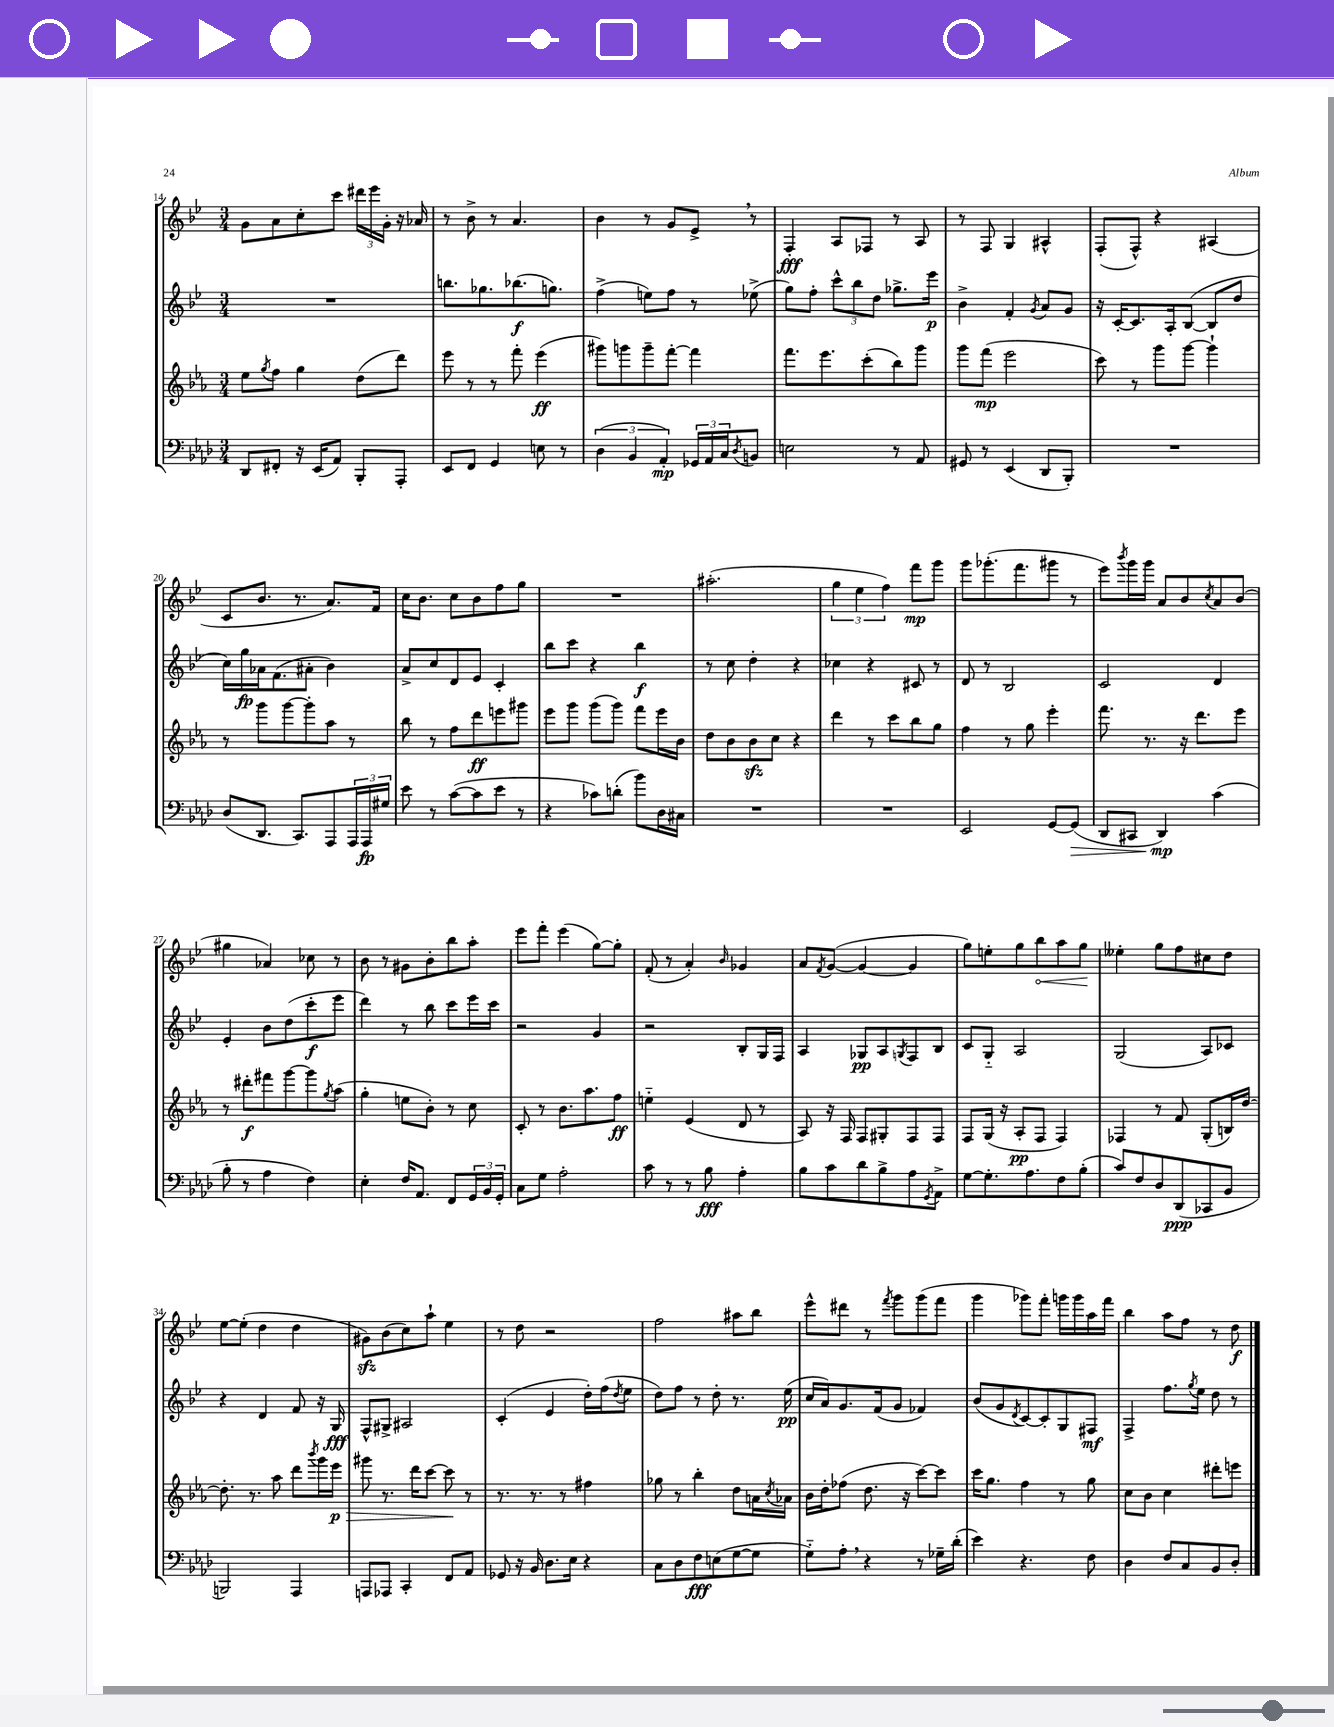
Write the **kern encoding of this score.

**kern	**dynam	**kern	**dynam	**kern	**dynam	**kern	**dynam
*part4	*part4	*part3	*part3	*part2	*part2	*part1	*part1
*staff4	*staff4	*staff3	*staff3	*staff2	*staff2	*staff1	*staff1
*clefF4	*	*clefG2	*	*clefG2	*	*clefG2	*
*k[b-e-a-d-]	*	*k[b-e-a-]	*	*k[b-e-]	*	*k[b-e-]	*
*M3/4	*	*M3/4	*	*M3/4	*	*M3/4	*
=14	=14	=14	=14	=14	=14	=14	=14
8DD-/L	.	8ee-\L	.	2.r	.	8g\L	.
.	.	8qgg/	.	.	.	.	.
8FF#X'/J	.	8ff\J	.	.	.	8a\	.
16r	.	4gg\	.	.	.	8cc'\	.
(16EE-/KL	.	.	.	.	.	.	.
8AA-/J)	.	.	.	.	.	8ccc\J	.
8BBB-'/L	.	(8dd\L	.	.	.	24ddd#X\LL	.
.	.	.	.	.	.	24eee-\	.
.	.	.	.	.	.	24g'\JJ	.
8AAA-'/J	.	8ddd\J)	.	.	.	16r	.
.	.	.	.	.	.	16a-X/	.
=15	=15	=15	=15	=15	=15	=15	=15
8EE-/L	.	8eee-\	.	8.bbn\L	.	8r	.
8FF/J	.	8r	.	.	.	8b-^\	.
.	.	.	.	8.gg-X\	.	.	.
4GG/	.	8r	.	.	.	8r	.
.	.	8fff'\	.	(8.bb-X\	f	4.a/	.
8En\	.	(4eee-\	ff	.	.	.	.
.	.	.	.	8.ggn\J)	.	.	.
8r	.	.	.	.	.	.	.
=16	=16	=16	=16	=16	=16	=16	=16
(6D-\	.	8ggg#X\L)	.	(4ff^\	.	4b-\	.
.	.	8gggn\	.	.	.	.	.
6BB-/	.	.	.	.	.	.	.
.	.	8ggg~\	.	8een\L)	.	8r	.
6AA-'/)	mp	.	.	.	.	.	.
.	.	[8fff'\J	.	8ff\J	.	8g/L	.
24GG-X/LL	.	4fff\]	.	8r	.	8e-^,/J	.
24AA-/	.	.	.	.	.	.	.
24C/J	.	.	.	.	.	.	.
8qD-/	.	.	.	.	.	.	.
8BBn/J	.	.	.	(8ee-X^\	.	8r	.
=17	=17	=17	=17	=17	=17	=17	=17
2En\	.	8.fff\L	.	8gg\L)	.	4F'/	fff
.	.	.	.	8ff'\J	.	.	.
.	.	8.eee-\	.	.	.	.	.
.	.	.	.	12ccc^^\L	.	8A/L	.
.	.	.	.	12bb-\	.	.	.
.	.	(8ccc'\	.	.	.	8F-X/J	.
.	.	.	.	12dd\J	.	.	.
8r	.	8bb-\)	.	8.gg-X^\L	.	8r	.
8AA-/	.	8ggg\J	.	.	.	8A/	.
.	.	.	.	16eee-\Jk	p	.	.
=18	=18	=18	=18	=18	=18	=18	=18
8GG#X/	.	8ggg\L	.	4b-^\	.	8r	.
8r	.	(8fff\J	mp	.	.	8F/	.
(4EE-/	.	2eee-\	.	4f'/	.	4G/	.
.	.	.	.	8qg/	.	.	.
8DD-/L	.	.	.	8a/L	.	4A#X^^/	.
8BBB-'/J)	.	.	.	8g/J	.	.	.
=19	=19	=19	=19	=19	=19	=19	=19
2.r	.	8ccc\)	.	16r	.	(8F'/L	.
.	.	.	.	[16c'/KL	.	.	.
.	.	8r	.	8.c/]	.	8F^^/J)	.
.	.	8ggg\L	.	.	.	4r	.
.	.	.	.	16A'/k	.	.	.
.	.	[8ggg\J	.	([8B-/J	.	.	.
.	.	4ggg`\]	.	8B-/L]	.	(4A#X/	.
.	.	.	.	8dd/J	.	.	.
!!LO:LB:g=z
=20	=20	=20	=20	=20	=20	=20	=20
(8D-/L	.	8r	.	16cc\LL)	.	8c/L	.
.	.	.	.	16gg\	fp	.	.
8.DD-/J	.	8ggg\L	.	16a-X\J	.	8.b-/J	.
.	.	.	.	(8.f\	.	.	.
.	.	[8ggg\	.	.	.	.	.
8.CC/L)	.	.	.	.	.	8.r	.
.	.	8ggg'\]	.	8a#X'\J	.	.	.
8AAA-/	.	8aa-\J	.	4b-\)	.	8.a/L)	.
24AAA-/L	.	8r	.	.	.	.	.
24AAA-/	fp	.	.	.	.	.	.
.	.	.	.	.	.	16f/Jk	.
24G#X/JJ	.	.	.	.	.	.	.
=21	=21	=21	=21	=21	=21	=21	=21
8e-\	.	8bb-\	.	8a^/L	.	16cc\KL	.
.	.	.	.	.	.	8.b-\J	.
8r	.	8r	.	8cc/	.	.	.
([8c\L	.	8ff\L	.	8d/	.	8cc\L	.
8c\]	.	8ddd\	ff	8e-/J	.	8b-\	.
8e-\J	.	8eeen\	.	4c'/	.	8ff\	.
8r	.	8ggg#X\J	.	.	.	8gg\J	.
=22	=22	=22	=22	=22	=22	=22	=22
4r	.	8eee-\L	.	8bb-\L	.	2.r	.
.	.	8ggg\J	.	8ccc\J	.	.	.
8c-X\L)	.	(8ggg\L	.	4r	.	.	.
(8dn'\J	.	8ggg\J)	.	.	.	.	.
8b-\L)	.	8fff\L	.	4bb-\	f	.	.
16D-\L	.	16eee-\L	.	.	.	.	.
16C#X\JJ	.	16b-\JJ	.	.	.	.	.
=23	=23	=23	=23	=23	=23	=23	=23
2.r	.	8dd\L	.	8r	.	(2.aa#X'\	.
.	.	8b-\	.	8cc\	.	.	.
.	.	8b-zz\	.	4dd'\	.	.	.
.	.	8cc\J	.	.	.	.	.
.	.	4r	.	4r	.	.	.
=24	=24	=24	=24	=24	=24	=24	=24
2.r	.	4ddd\	.	4cc-X\	.	6gg\	.
.	.	.	.	.	.	6ee-\	.
.	.	8r	.	4r	.	.	.
.	.	.	.	.	.	6ff\)	.
.	.	8ccc\L	.	.	.	.	.
.	.	8bb-\	.	8c#X/	.	8fff\L	mp
.	.	8gg\J	.	8r	.	8ggg\J	.
=25	=25	=25	=25	=25	=25	=25	=25
2EE-/	.	4ff\	.	8d/	.	8ggg\L	.
.	.	.	.	8r	.	(8.ggg-X'\	.
.	.	8r	.	2B-/	.	.	.
.	.	.	.	.	.	8.fff\	.
.	.	8gg\	.	.	.	.	.
[8GG/L	.	4eee-'\	.	.	.	8ggg#X\J	.
!	!LO:HP:b	!	!	!	!	!	!
(8GG/J]	>	.	.	.	.	8r	.
=26	=26	=26	=26	=26	=26	=26	=26
8DD-/L	.	8.fff\	.	2c/	.	8eee-\L)	.
.	.	.	.	.	.	8qbbb-/	.
8CC#X/J	.	.	.	.	.	16ggg\L	.
.	.	8.r	.	.	.	16ggg\JJ	.
4DD-/)	mp	.	.	.	.	8a/L	.
.	.	16r	.	.	.	8b-/	.
.	.	8.ddd\L	.	.	.	.	.
.	.	.	.	.	.	8qcc/	.
(4c\	]	.	.	4d/	.	8a/	.
.	.	8eee-\J	.	.	.	(8b-/J	.
!!LO:LB:g=z
=27	=27	=27	=27	=27	=27	=27	=27
8B-'\	.	8r	.	4e-'/	.	4gg#X\	.
8r	.	8ddd#X'\L	f	.	.	.	.
4A-\	.	8fff#X\	.	8b-\L	.	4a-X/)	.
.	.	[8ggg\	.	(8dd\	.	.	.
4F\)	.	8ggg\]	.	8ccc'\	f	8cc-X\	.
.	.	8qgg/	.	.	.	.	.
.	.	(8aa-\J	.	8eee-\J	.	8r	.
=28	=28	=28	=28	=28	=28	=28	=28
4E-'\	.	4gg'\	.	4ddd\)	.	8b-\	.
.	.	.	.	.	.	8r	.
16F/KL	.	8een\L	.	8r	.	8g#X\L	.
8.AA-/J	.	.	.	.	.	.	.
.	.	8b-'\J)	.	8bb-\	.	8b-'\	.
8FF/L	.	8r	.	8ccc\L	.	8bb-\	.
24GG/L	.	8cc\	.	16eee-\L	.	8aa'\J	.
24BB-/	.	.	.	.	.	.	.
.	.	.	.	16ccc\JJ	.	.	.
24GG'/JJ	.	.	.	.	.	.	.
=29	=29	=29	=29	=29	=29	=29	=29
8C\L	.	8c'/	.	2r	.	8eee-\L	.
8G\J	.	8r	.	.	.	8fff'\J	.
2A-'\	.	8.b-\L	.	.	.	(4eee-\	.
.	.	8.aa-\	.	.	.	.	.
.	.	.	.	4g/	.	[8gg\L)	.
.	.	8ff\J	ff	.	.	8gg'\J]	.
=30	=30	=30	=30	=30	=30	=30	=30
8c\	.	4een\	.	2r	.	(8f'/	.
8r	.	.	.	.	.	8r	.
8r	.	(4e-/	.	.	.	4a'/)	.
8B-\	fff	.	.	.	.	.	.
.	.	.	.	.	.	16qqb-/	.
4A-'\	.	8d/	.	8B-'/L	.	4g-X/	.
.	.	8r	.	16G/L	.	.	.
.	.	.	.	16F/JJ	.	.	.
=31	=31	=31	=31	=31	=31	=31	=31
8B-\L	.	8A-/)	.	4A/	.	8a/L	.
.	.	.	.	.	.	8qf/	.
8c\	.	16r	.	.	.	([8g/J	.
.	.	16F/	.	.	.	.	.
8d-\	.	8F/L	.	8G-X/L	pp	4g/_	.
8B-^\	.	8G#X'/	.	8A/	.	.	.
.	.	.	.	8qGn/	.	.	.
8A-\	.	8F/	.	8F/	.	4g/]	.
8qGG/	.	.	.	.	.	.	.
8AA-^\J	.	8F/J	.	8B-/J	.	.	.
=32	=32	=32	=32	=32	=32	=32	=32
[8G\L	.	8F/L	.	8c/L	.	8gg\L)	.
8.G'\]	.	(16G/Jk	.	8G/J	.	8een'\	.
.	.	16r	.	.	.	.	.
.	.	8A-'/L	pp	2A/	.	8gg\	.
8.A-\	.	.	.	.	.	.	.
!	!	!	!	!	!	!	!LO:HP:b
.	.	8F/J	.	.	.	8bb-\	<
8F\	.	4F/)	.	.	.	8aa\	.
(8B-'\J	.	.	.	.	.	8gg\J	.
.	.	.	.	.	.	.	[
=33	=33	=33	=33	=33	=33	=33	=33
8c/L)	.	4F-X/	.	(2G/	.	4ee--X'\	.
8F/	.	.	.	.	.	.	.
8D-/	.	8r	.	.	.	8gg\L	.
(8DD-/	ppp	8f/	.	.	.	8ff\	.
8CC-X/	.	(8G'/L	.	8A/L)	.	8cc#X\	.
8BB-/J	.	16Bn/L)	.	8c-X/J	.	8dd\J	.
.	.	[16dd/JJ	.	.	.	.	.
!!LO:LB:g=z
=34	=34	=34	=34	=34	=34	=34	=34
2BBBn/)	.	8.dd'\]	.	4r	.	[8ee-\L	.
.	.	.	.	.	.	(8ee-'\J]	.
.	.	8.r	.	.	.	.	.
.	.	.	.	4d/	.	4dd\	.
.	.	8aa-\	.	.	.	.	.
4AAA-/	.	8ddd\L	.	8f/	.	4dd\	.
.	.	8qbbb-/	.	.	.	.	.
.	.	16ggg\L	.	16r	.	.	.
!	!	!	!LO:HP:b	!	!	!	!
.	.	16eee-\JJ	> p	16G/	fff	.	.
=35	=35	=35	=35	=35	=35	=35	=35
8AAAn/L	.	8ggg#X\	.	8F^^/L	.	8g#Xzz\L)	.
8AAA-X/J	.	8.r	.	8G#X^/J	.	(8b-\	.
4CC'/	.	.	.	2A#X/	.	8cc\)	.
.	.	16ddd\KL	.	.	.	.	.
.	.	[8ccc\J	.	.	.	8aa`\J	.
8FF/L	.	8ccc\]	.	.	.	4ee-\	.
8AA-/J	.	8r	]	.	.	.	.
=36	=36	=36	=36	=36	=36	=36	=36
8GG-X/	.	8.r	.	(4c'/	.	8r	.
16r	.	.	.	.	.	8dd\	.
16BB-/	.	8.r	.	.	.	.	.
8.D-\L	.	.	.	4e-/	.	2r	.
.	.	8r	.	.	.	.	.
16E-\Jk	.	.	.	.	.	.	.
4r	.	4ff#X\	.	16dd'\LL)	.	.	.
.	.	.	.	(16ff\J	.	.	.
.	.	.	.	8qdd/	.	.	.
.	.	.	.	8ee-\J	.	.	.
=37	=37	=37	=37	=37	=37	=37	=37
8C\L	.	8gg-X\	.	8dd\L)	.	2ff\	.
8D-\	.	8r	.	8ff\J	.	.	.
8F\	fff	4bb-'\	.	8r	.	.	.
(8En\	.	.	.	8dd'\	.	.	.
[8G\	.	8dd\L	.	8.r	.	8aa#X\L	.
8G\J]	.	16an\L	.	.	.	8bb-\J	.
.	.	8qcc/	.	.	.	.	.
.	.	16a-X\JJ	.	(16ee-\	pp	.	.
=38	=38	=38	=38	=38	=38	=38	=38
8G\L)	.	16b-\LL	.	16cc/LL	.	8eee-^^\L	.
.	.	16dd'\J	.	16a/J)	.	.	.
8A-',\J	.	(8ff-X\J	.	8.g/	.	8ddd#X\J	.
4r	.	8.dd\	.	.	.	8r	.
.	.	.	.	(16f/k	.	.	.
.	.	.	.	.	.	8qfff/	.
.	.	.	.	8g/J	.	8ggg\L	.
.	.	16r	.	.	.	.	.
8r	.	[8ccc\L)	.	4f-X/)	.	(8ggg\	.
16G-X~\LL	.	8ccc\J]	.	.	.	8fff\J	.
(16d-'\JJ	.	.	.	.	.	.	.
=39	=39	=39	=39	=39	=39	=39	=39
4e-\)	.	16ccc\KL	.	(8b-/L	.	4ggg\	.
.	.	8.gg\J	.	.	.	.	.
.	.	.	.	8g/	.	.	.
.	.	.	.	8qd/	.	.	.
4.r	.	4ff\	.	[8c/)	.	8ggg-X\L)	.
.	.	.	.	8c'/]	.	8fff'\J	.
.	.	8r	.	8G/	.	16gggn\LL	.
.	.	.	.	.	.	16ggg\	.
8F\	.	8gg\	.	8F#X/J	mf	16aa\	.
.	.	.	.	.	.	16fff\JJ	.
=40	=40	=40	=40	=40	=40	=40	=40
4D-\	.	8cc\L	.	4F^/	.	4bb-\	.
.	.	8b-\J	.	.	.	.	.
8F/L	.	4cc\	.	8.ff\L	.	8aa\L	.
8C/	.	.	.	.	.	8ff\J	.
.	.	.	.	8qgg/	.	.	.
.	.	.	.	16ee-\Jk	.	.	.
8BB-/	.	8ddd#X'\L	.	8dd\	.	8r	.
8D-'/J	.	8eeen\J	.	8r	.	8dd\	f
==	==	==	==	==	==	==	==
*-	*-	*-	*-	*-	*-	*-	*-
